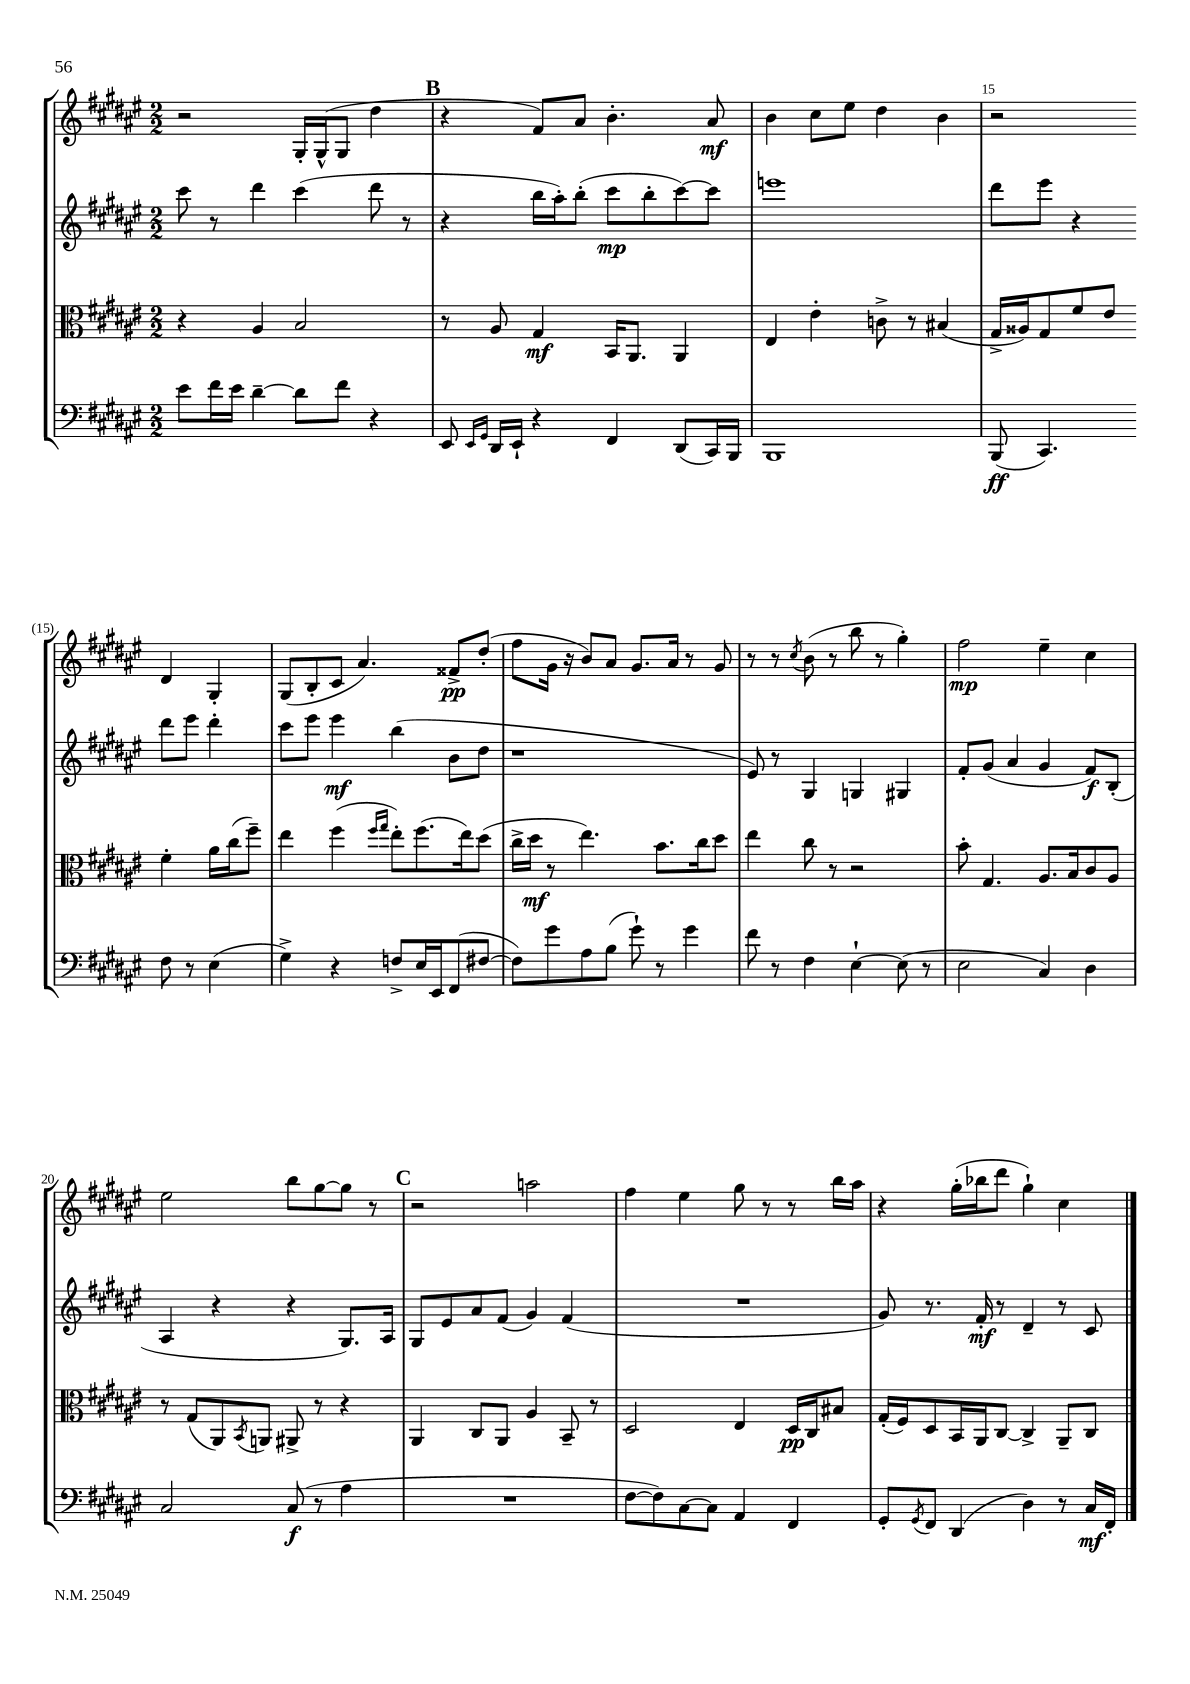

**kern	**dynam	**kern	**dynam	**kern	**dynam	**kern	**dynam
*part4	*part4	*part3	*part3	*part2	*part2	*part1	*part1
*staff4	*staff4	*staff3	*staff3	*staff2	*staff2	*staff1	*staff1
*clefF4	*	*clefC3	*	*clefG2	*	*clefG2	*
*k[f#c#g#d#a#e#]	*	*k[f#c#g#d#a#e#]	*	*k[f#c#g#d#a#e#]	*	*k[f#c#g#d#a#e#]	*
*M2/2	*	*M2/2	*	*M2/2	*	*M2/2	*
=12	=12	=12	=12	=12	=12	=12	=12
8e#\L	.	4r	.	8ccc#\	.	2r	.
16f#\L	.	.	.	8r	.	.	.
16e#\JJ	.	.	.	.	.	.	.
[4d#~\	.	4A#/	.	4ddd#\	.	.	.
8d#\L]	.	2B/	.	(4ccc#\	.	16G#'/LL	.
.	.	.	.	.	.	(16G#^^/J	.
8f#\J	.	.	.	.	.	8G#/J	.
4r	.	.	.	8ddd#\	.	4dd#\	.
.	.	.	.	8r	.	.	.
!!LO:REH:place=s1:t=B
=13	=13	=13	=13	=13	=13	=13	=13
8EE#/	.	8r	.	4r	.	4r	.
16qqEE#/LL	.	.	.	.	.	.	.
16qqGG#/JJ	.	.	.	.	.	.	.
16DD#/LL	.	8A#/	.	.	.	.	.
16EE#`/JJ	.	.	.	.	.	.	.
4r	.	4G#/	mf	16bb\LL	.	8f#/L)	.
.	.	.	.	16aa#'\J)	.	.	.
.	.	.	.	(8bb'\J	.	8a#/J	.
4FF#/	.	16BB/KL	.	8ccc#\L	mp	4.b'\	.
.	.	8.AA#/J	.	.	.	.	.
.	.	.	.	8bb'\	.	.	.
(8DD#/L	.	4AA#/	.	[8ccc#\)	.	.	.
16CC#/L)	.	.	.	8ccc#\J]	.	8a#/	mf
16BBB/JJ	.	.	.	.	.	.	.
=14	=14	=14	=14	=14	=14	=14	=14
1BBB	.	4E#/	.	1eeen	.	4b\	.
.	.	4e#'\	.	.	.	8cc#\L	.
.	.	.	.	.	.	8ee#\J	.
.	.	8cn^\	.	.	.	4dd#\	.
.	.	8r	.	.	.	.	.
.	.	(4B#X/	.	.	.	4b\	.
=15	=15	=15	=15	=15	=15	=15	=15
(8BBB/	ff	16G#^/LL	.	8ddd#\L	.	2r	.
.	.	16A##X/J)	.	.	.	.	.
4.CC#/)	.	8G#/	.	8eee#\J	.	.	.
.	.	8f#/	.	4r	.	.	.
.	.	8e#/J	.	.	.	.	.
8F#\	.	4f#'\	.	8ddd#\L	.	4d#/	.
8r	.	.	.	8eee#\J	.	.	.
(4E#\	.	16a#\LL	.	4ddd#'\	.	4G#'/	.
.	.	(16cc#\J	.	.	.	.	.
.	.	8ff#~\J)	.	.	.	.	.
!!LO:LB:g=z
=16	=16	=16	=16	=16	=16	=16	=16
4G#^\)	.	4ee#\	.	8ccc#\L	.	(8G#/L	.
.	.	.	.	8eee#\J	.	8B'/	.
4r	.	(4ff#\	.	4eee#\	mf	8c#/J	.
.	.	.	.	.	.	4.a#/)	.
.	.	16qqff#/LL	.	.	.	.	.
.	.	16qqgg#/JJ	.	.	.	.	.
8Fn^/L	.	8ee#'\L)	.	(4bb\	.	.	.
16E#/L	.	(8.ff#\	.	.	.	.	.
16EE#/J	.	.	.	.	.	.	.
(8FF#/	.	.	.	8b\L	.	8f##X^/L	pp
.	.	16ee#\k)	.	.	.	.	.
[8F#X/J	.	(8dd#\J	.	8dd#\J	.	(8dd#'/J	.
=17	=17	=17	=17	=17	=17	=17	=17
8F#\L])	.	16cc#^\LL	.	1r	.	8ff#\L	.
.	.	16dd#\JJ	mf	.	.	.	.
8g#\	.	8r	.	.	.	16g#\Jk	.
.	.	.	.	.	.	16r	.
8A#\	.	4.ee#\)	.	.	.	8b/L)	.
(8B\J	.	.	.	.	.	8a#/J	.
8g#`\)	.	.	.	.	.	8.g#/L	.
8r	.	8.b\L	.	.	.	.	.
.	.	.	.	.	.	16a#/Jk	.
4g#\	.	.	.	.	.	8r	.
.	.	16cc#\k	.	.	.	.	.
.	.	8dd#\J	.	.	.	8g#/	.
=18	=18	=18	=18	=18	=18	=18	=18
8f#\	.	4ee#\	.	8e#/)	.	8r	.
8r	.	.	.	8r	.	8r	.
.	.	.	.	.	.	8qcc#/	.
4F#\	.	8cc#\	.	4G#/	.	(8b\	.
.	.	8r	.	.	.	8r	.
[4E#`\	.	2r	.	4Gn/	.	8bb\	.
.	.	.	.	.	.	8r	.
(8E#\]	.	.	.	4G#X/	.	4gg#'\)	.
8r	.	.	.	.	.	.	.
=19	=19	=19	=19	=19	=19	=19	=19
2E#\	.	8b'\	.	8f#'/L	.	2ff#\	mp
.	.	4.G#/	.	(8g#/J	.	.	.
.	.	.	.	4a#/	.	.	.
4C#/)	.	8.A#/L	.	4g#/	.	4ee#~\	.
.	.	16B/k	.	.	.	.	.
4D#\	.	8c#/	.	8f#/L)	f	4cc#\	.
.	.	8A#/J	.	(8B'/J	.	.	.
!!LO:LB:g=z
=20	=20	=20	=20	=20	=20	=20	=20
2C#/	.	8r	.	4A#/	.	2ee#\	.
.	.	(8G#/L	.	.	.	.	.
.	.	8AA#/)	.	4r	.	.	.
.	.	8qBB/	.	.	.	.	.
.	.	8AAn/J	.	.	.	.	.
(8C#/	f	8AA#X^/	.	4r	.	8bb\L	.
8r	.	8r	.	.	.	[8gg#\	.
4A#\	.	4r	.	8.G#/L)	.	8gg#\J]	.
.	.	.	.	.	.	8r	.
.	.	.	.	16A#/Jk	.	.	.
!!LO:REH:place=s1:t=C
=21	=21	=21	=21	=21	=21	=21	=21
1r	.	4AA#/	.	8G#/L	.	2r	.
.	.	.	.	8e#/	.	.	.
.	.	8C#/L	.	8a#/	.	.	.
.	.	8AA#/J	.	(8f#/J	.	.	.
.	.	4A#/	.	4g#/)	.	2aan\	.
.	.	8BB~/	.	(4f#/	.	.	.
.	.	8r	.	.	.	.	.
=22	=22	=22	=22	=22	=22	=22	=22
[8F#\L	.	2D#/	.	1r	.	4ff#\	.
8F#\])	.	.	.	.	.	.	.
[8C#\	.	.	.	.	.	4ee#\	.
8C#\J]	.	.	.	.	.	.	.
4AA#/	.	4E#/	.	.	.	8gg#\	.
.	.	.	.	.	.	8r	.
4FF#/	.	16D#/LL	pp	.	.	8r	.
.	.	16C#/J	.	.	.	.	.
.	.	8B#X/J	.	.	.	16bb\LL	.
.	.	.	.	.	.	16aa#\JJ	.
=23	=23	=23	=23	=23	=23	=23	=23
8GG#'/L	.	(16G#'/LL	.	8g#/)	.	4r	.
.	.	16F#/J)	.	.	.	.	.
8qGG#/	.	.	.	.	.	.	.
8FF#/J	.	8D#/	.	8.r	.	.	.
(4DD#/	.	16BB/L	.	.	.	(16gg#'\LL	.
.	.	16AA#/J	.	16f#'/	mf	16bb-X\J	.
.	.	[8C#/J	.	8r	.	8ddd#\J	.
4D#\)	.	4C#^/]	.	4d#~/	.	4gg#`\)	.
8r	.	8AA#~/L	.	8r	.	4cc#\	.
16C#/LL	mf	8C#/J	.	8c#/	.	.	.
16FF#'/JJ	.	.	.	.	.	.	.
==	==	==	==	==	==	==	==
*-	*-	*-	*-	*-	*-	*-	*-
